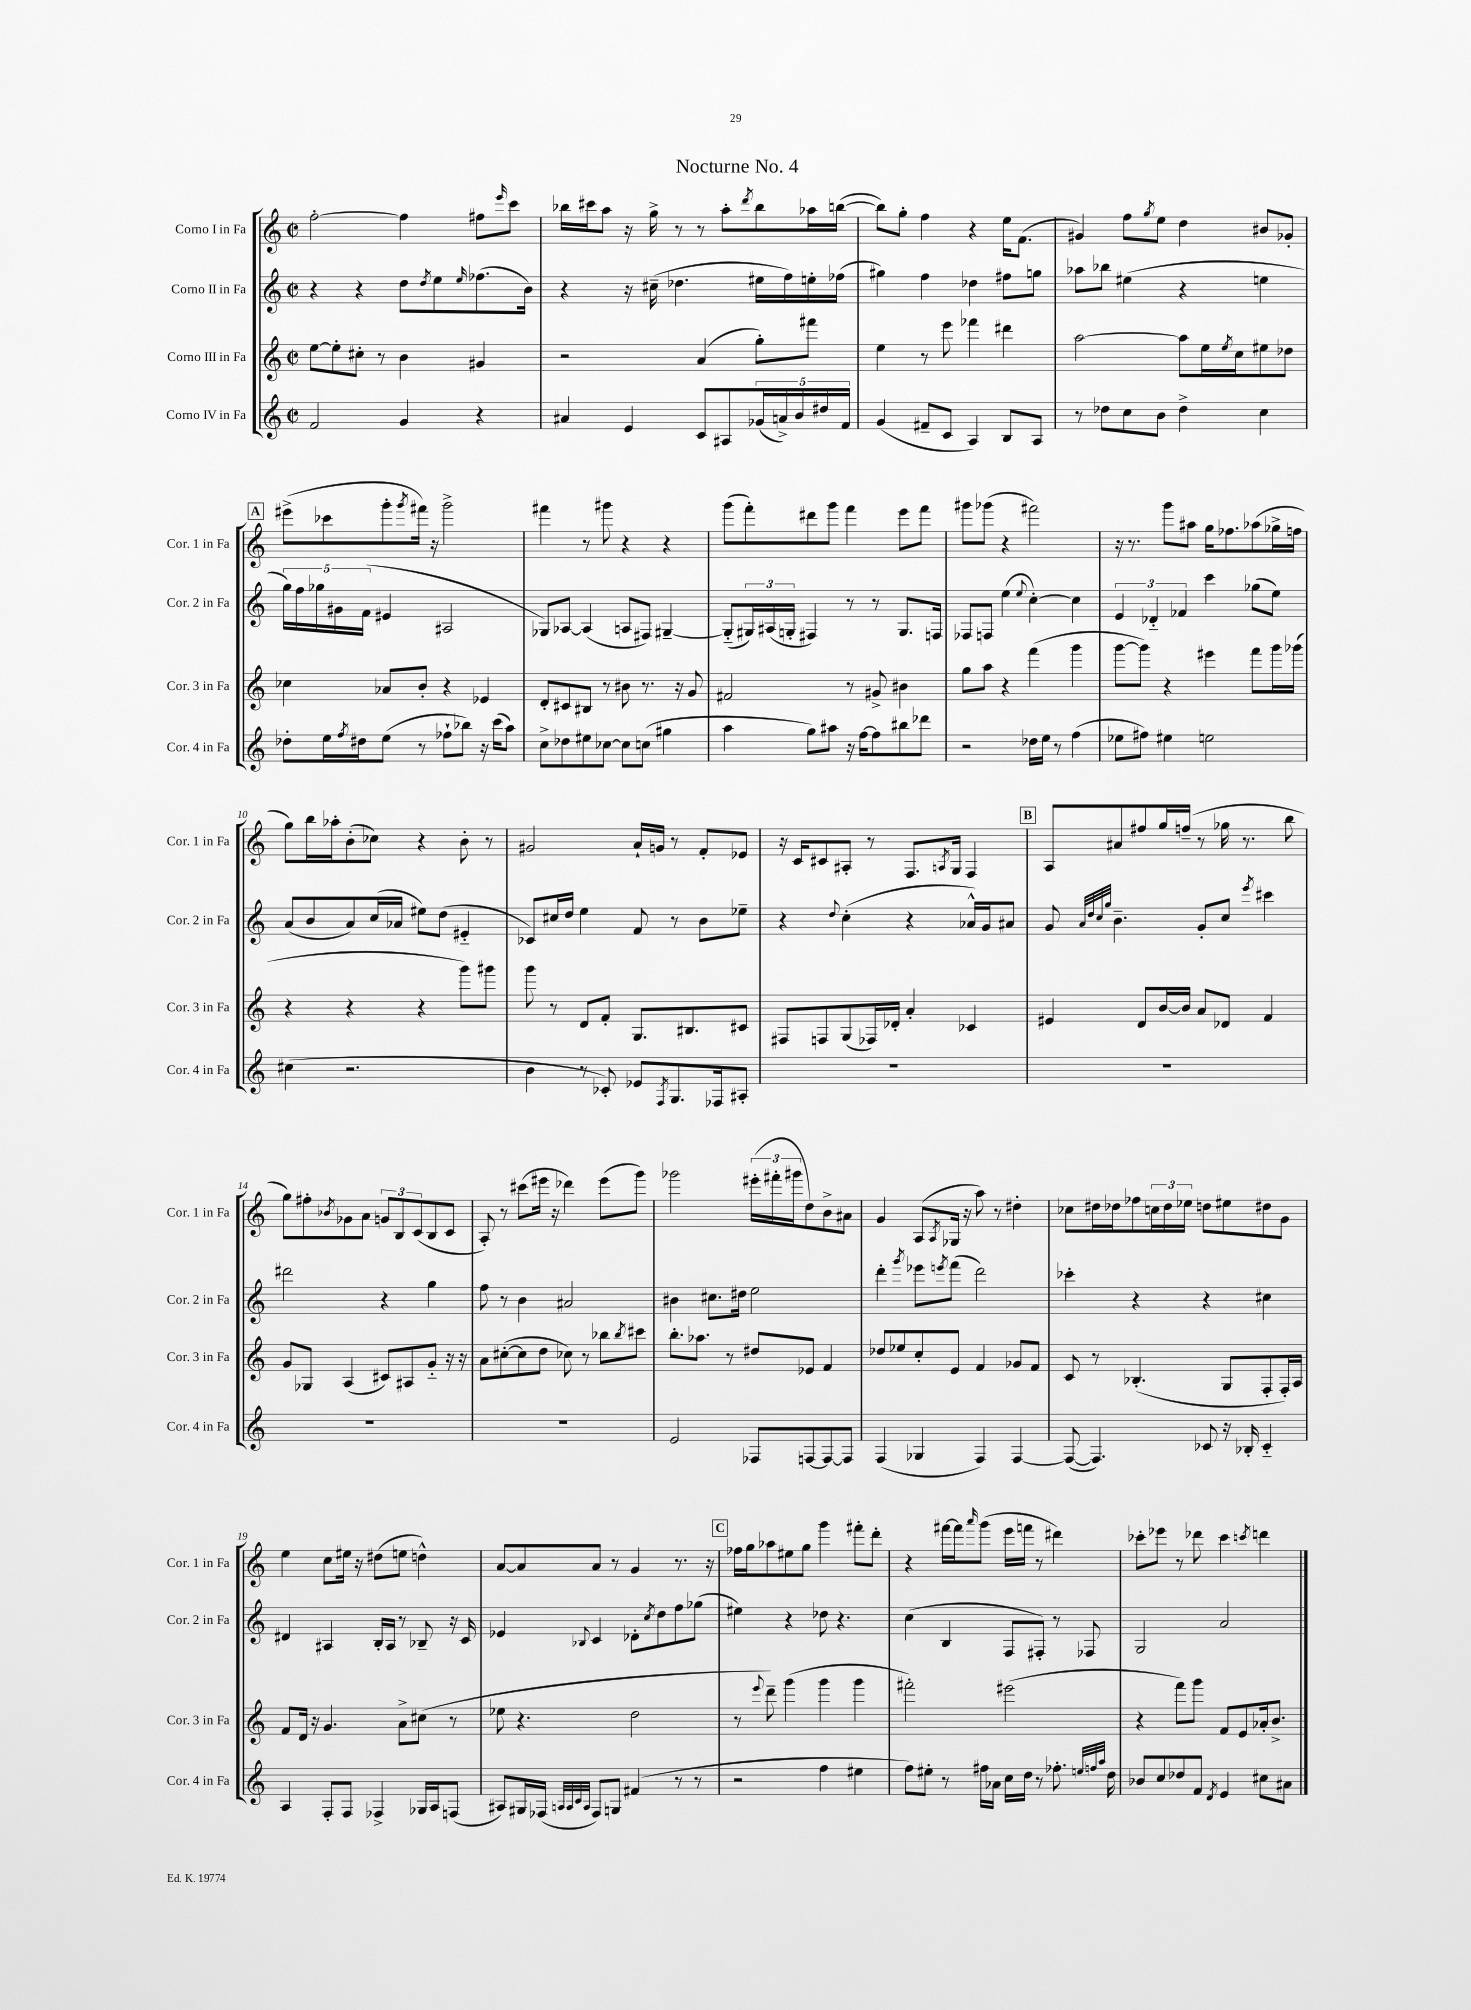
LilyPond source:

\header { title = "Nocturne No. 4" }
<<
\new StaffGroup <<
\new Staff = "s0" \with { instrumentName = "Corno I in Fa" shortInstrumentName = "Cor. 1 in Fa" } {
    \clef treble \key c \major \defaultTimeSignature \time 2/2
    f''2~-. f''4 fis''8 \grace { e'''16 } c'''8 |
    bes''16 cis'''16 a''8 r16 g''16-> r8 r8 a''8-. \acciaccatura { d'''8 } bes''8 aes''16 b''16~( |
    b''8) g''8-. f''4 r4 e''16 f'8.( |
    gis'4) f''8 \acciaccatura { g''8 } e''8 d''4 bis'8 ges'8-. |
    \mark \markup { \box "A" } eis'''8->( ces'''8 g'''8-. \acciaccatura { g'''8 } fis'''16) r16 g'''2-> |
    fis'''4 r8 gis'''8 r4 r4 |
    g'''8( f'''8-.) dis'''8 g'''8 f'''4 e'''8 f'''8 |
    gis'''8 ges'''8( r4 fis'''2) |
    r16 r8. g'''8 ais''8 g''16 fes''8. aes''8( ges''16-> f''16 |
    g''8) b''16 aes''16-. b'8-.( ces''8) r4 b'8-. r8 |
    gis'2 a'16-! g'16 r8 f'8-. ees'8 |
    r16 c'16 cis'8 ais8-. r8 f8. \acciaccatura { a8 } g16 f4 |
    \mark \markup { \box "B" } a8 ais'8 fis''8 g''16 f''16--( r8 ges''16 r8. b''8 |
    g''8) fis''8-. \acciaccatura { bes'8 } ges'8 a'8 \tuplet 3/2 { g'8 b8 c'8( } b8 c'8 |
    a8-.) r8 cis'''8( eis'''16 r16 des'''4) eis'''8( g'''8) |
    ges'''2 \tuplet 3/2 { eis'''16-.( fis'''16-. gis'''16 } d''8) b'8-> ais'8 |
    g'4 a8( \acciaccatura { a8 } ges16 r16 a''8) r8 dis''4-. |
    ces''8 dis''16 des''16 fes''8 \tuplet 3/2 { c''16 des''16 ees''16 } d''8 eis''8 dis''8 g'8 |
    e''4 c''8 eis''16 r16 dis''8( e''8 d''4-^) |
    a'8~ a'8 a'8 r8 g'4 r8. r16 |
    \mark \markup { \box "C" } fes''16 g''16 aes''8 eis''8 g''8 g'''4 fis'''8-. d'''8-. |
    r4 fis'''16~ fis'''16 \grace { a'''16 } g'''8( e'''16 f'''16 r8 dis'''4) |
    ces'''8-. ees'''8 r8 des'''8 ces'''4 \acciaccatura { c'''8 } d'''4 \bar "|." |
}
\new Staff = "s1" \with { instrumentName = "Corno II in Fa" shortInstrumentName = "Cor. 2 in Fa" } {
    \clef treble \key c \major \defaultTimeSignature \time 2/2
    r4 r4 d''8 \acciaccatura { d''8 } e''8 \grace { e''16 } fes''8.( b'16) |
    r4 r16 cis''16--( des''4. eis''16 f''16) e''16-. fes''16( |
    gis''4) f''4 des''4 fis''8 g''8 |
    aes''8 bes''8 eis''4( r4 e''4 |
    \mark \markup { \box "A" } \tuplet 5/4 { g''16) f''16 ges''16 gis'16 f'16( } eis'4 ais2 |
    ges8) aes8~ aes4( a8 fis8) gis4~-- |
    gis8-_( \tuplet 3/2 { gis16) ais16( g16-. } fis4) r8 r8 g8. f16 |
    fes8 f8 e''4( \appoggiatura { e''8 } c''4~-.) c''4 |
    \tuplet 3/2 { e'4 des'4-_ fes'4 } c'''4 ges''8( e''8) |
    a'8( b'8 a'8) c''16( aes'16 eis''8) d''8( eis'4-_ |
    ces'8) cis''16 d''16 e''4 f'8 r8 b'8 ees''8-- |
    r4 \appoggiatura { d''8 } c''4-.( r4 aes'16-^) g'16 ais'8 |
    \mark \markup { \box "B" } g'8 \grace { a'32 d''32 c''32 g''32 } b'4.-- g'8-. c''8 \acciaccatura { e'''8 } cis'''4 |
    dis'''2 r4 g''4 |
    f''8 r8 b'4 ais'2 |
    bis'4 cis''8. dis''16 e''2 |
    d'''4-. \acciaccatura { g'''8 } ees'''8 \acciaccatura { e'''8 } f'''8( d'''2) |
    ces'''4-. r4 r4 cis''4 |
    dis'4 ais4 b16-. ais16 r8 bes8-- r16 c'16 |
    ees'4 \appoggiatura { bes8 } c'4 des'8-. \acciaccatura { c''8 } d''8 f''8 ges''8( |
    \mark \markup { \box "C" } eis''4) r4 des''8 r4. |
    c''4( b4 f8 fis8-.) r8 fes8 |
    g2 a'2 \bar "|." |
}
\new Staff = "s2" \with { instrumentName = "Corno III in Fa" shortInstrumentName = "Cor. 3 in Fa" } {
    \clef treble \key c \major \defaultTimeSignature \time 2/2
    e''8~ e''8-. cis''8-. r8 b'4 gis'4 |
    r2 a'4( g''8-.) fis'''8 |
    e''4 r8 e'''8 fes'''4 dis'''4 |
    a''2~ a''8 e''16 \acciaccatura { e''8 } c''16 eis''8 des''8 |
    \mark \markup { \box "A" } ces''4 aes'8 b'8-. r4 ees'4 |
    d'8-. cis'8 bis8 r8 bis'8 r8. r16 g'8 |
    fis'2 r8 gis'8-> bis'4 |
    g''8 a''8 r4 f'''4( g'''4 |
    g'''8~ g'''8) r4 eis'''4 f'''8 g'''16 ges'''16( |
    r4 r4 r4 g'''8) gis'''8 |
    g'''8 r8 d'8 f'8-. g8. bis8. cis'8 |
    fis8 f8 g8( fes16) des'16-. a'4-. ces'4 |
    \mark \markup { \box "B" } eis'4 d'8 b'16~ b'16 a'8 des'8 f'4 |
    g'8 ges8 a4( cis'8) ais8 g'8-_ r16 r16 |
    a'8 cis''8~-.( cis''8 d''8 ces''8) r8 bes''8 \acciaccatura { bes''8 } cis'''8 |
    b''8.-. aes''8. r8 dis''8 ees'8 f'4 |
    des''8 ees''8 c''8-. e'8 f'4 ges'8 f'8 |
    c'8 r8 bes4.-.( g8 f8-. f16-.) a16 |
    f'8 d'16 r16 g'4. a'8-> cis''8( r8 |
    ees''8 r4. d''2 |
    \mark \markup { \box "C" } r8 \appoggiatura { e'''8 } d'''8--) g'''4( g'''4 g'''4 |
    fis'''2-.) eis'''2( |
    r4 f'''8) g'''8 f'8 e'8 aes'16-. b'8.-> \bar "|." |
}
\new Staff = "s3" \with { instrumentName = "Corno IV in Fa" shortInstrumentName = "Cor. 4 in Fa" } {
    \clef treble \key c \major \defaultTimeSignature \time 2/2
    f'2 g'4 r4 |
    ais'4 e'4 c'8 ais8 \tuplet 5/4 { ges'16( a'16->) b'16 dis''16 f'16 } |
    g'4( fis'8-- c'8 a4) b8 a8 |
    r8 des''8 c''8 b'8 des''4-> c''4 |
    \mark \markup { \box "A" } des''8-. e''16 \acciaccatura { f''8 } dis''16 e''8( r8 fes''8-! bes''8) r16 c'''16( a''8) |
    c''8-> des''8 eis''8 ces''8~ ces''8 c''8( gis''4 |
    a''4 g''8) ais''8 r16 f''16~ f''8 bis''8 des'''8 |
    r2 des''16 e''16 r8 f''4( |
    ees''8 fis''8) eis''4 e''2 |
    cis''4( r2. |
    b'4 r8 ces'8-.) ees'8 \acciaccatura { f8 } g8. fes16 ais8-. |
    R1 |
    \mark \markup { \box "B" } R1 |
    R1 |
    R1 |
    e'2 fes8 f8~ f8~ f8 |
    f4( ges4 f4) f4~ |
    f8~( f4.) ces'8 r16 bes16-. ces'4-_ |
    a4 f8-. f8 fes4-> ges16 a16 f8( |
    ais8) gis16 fes16( \grace { a32 a32 c'32 a32 } fes8) g8 fis'4( r8 r8 |
    \mark \markup { \box "C" } r2 f''4 eis''4 |
    f''8) eis''8-. r8 fis''16 aes'16 c''16 d''16 r8 fes''8.-. \grace { e''32 f''32 a''32 } d''16 |
    bes'8 c''8 des''8 f'8 \acciaccatura { d'8 } e'4 cis''8 ais'8 \bar "|." |
}
>>
>>
